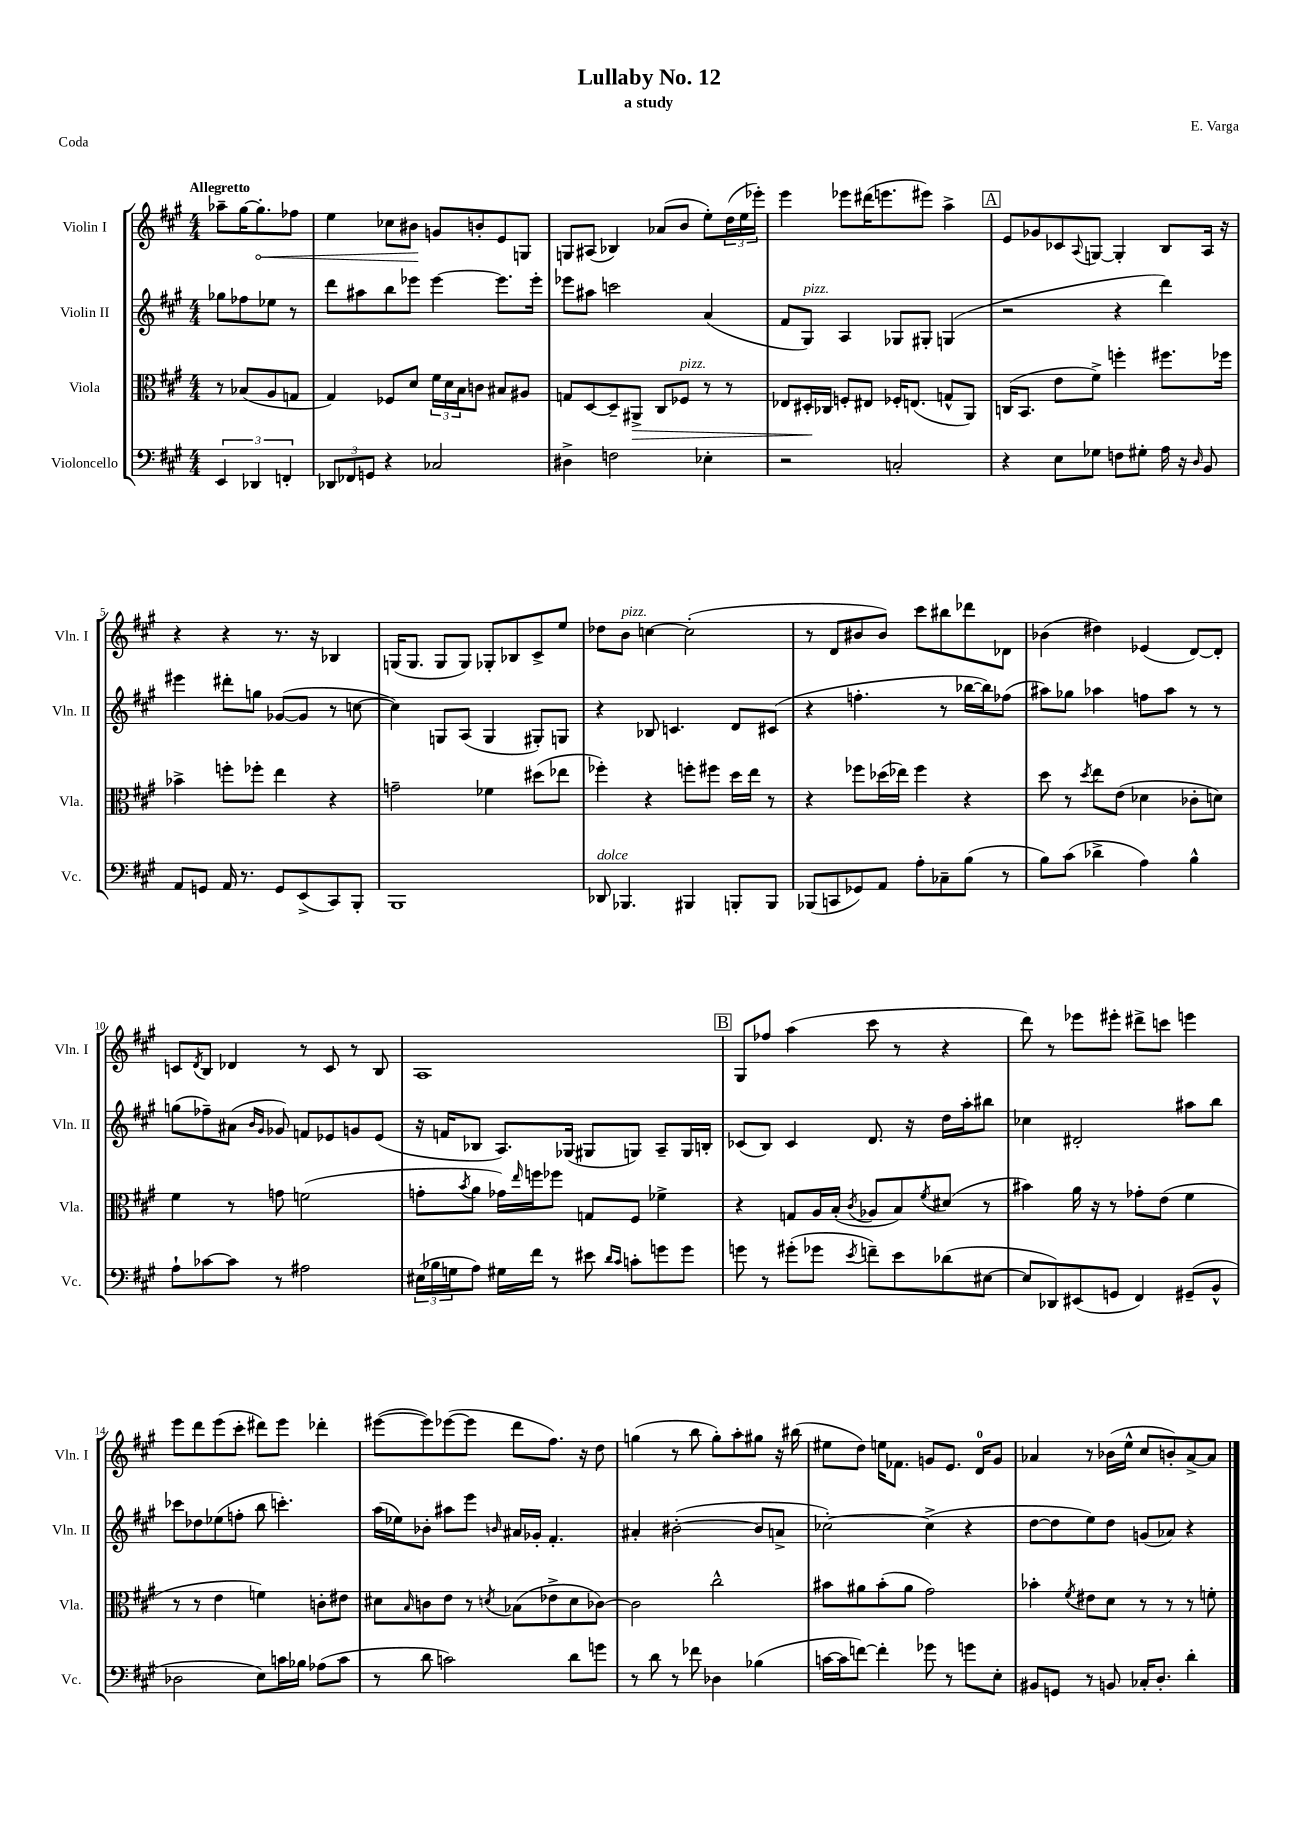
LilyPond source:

\header { title = "Lullaby No. 12" composer = "E. Varga" subtitle = "a study" piece = "Coda" }
<<
\new StaffGroup <<
\new Staff = "s0" \with { instrumentName = "Violin I" shortInstrumentName = "Vln. I" } {
    \clef treble \key a \major \numericTimeSignature \time 4/4 \partial 2 \tempo "Allegretto"
    aes''8-- gis''16~ \once \override Hairpin.circled-tip = ##t gis''8.-.\< fes''8 |
    e''4 ces''8 bis'8\! g'8 b'8-. e'8 g8 |
    g8 ais8( bes4) aes'8( b'8 e''8-.) \tuplet 3/2 { d''16( e''16 ees'''16-.) } |
    e'''4 ees'''8 dis'''16( e'''8. eis'''8) a''4-> |
    \mark \markup { \box "A" } e'8 ges'8 ces'8 \appoggiatura { a8 } g8~ g4-. b8 a16 r16 |
    r4 r4 r8. r16 bes4 |
    g16( g8. g8 g8) ges8-. bes8 cis'8-> e''8 |
    des''8 b'8^\markup { \italic "pizz." } c''4~ c''2-.( |
    r8 d'8 bis'8 bis'8) cis'''8 bis''8 des'''8 des'8 |
    bes'4( dis''4) ees'4( d'8~) d'8-. |
    c'8 \acciaccatura { d'8 } b8 des'4 r8 c'8 r8 b8 |
    a1 |
    \mark \markup { \box "B" } gis8 fes''8 a''4( cis'''8 r8 r4 |
    d'''8) r8 ees'''8 eis'''8-. dis'''8-> c'''8 e'''4 |
    e'''8 d'''8 e'''8( cis'''8-. dis'''8) e'''8 des'''4-. |
    eis'''8~( eis'''8) ees'''8~( ees'''8 d'''8 fis''8.) r16 d''8 |
    g''4( r8 b''8 g''8-.) a''8-. gis''8 r16 bis''16( |
    eis''8 d''8) e''16 fes'8. g'8 e'8. d'16-0 g'8 |
    aes'4 r8 bes'16( e''16-^ cis''8 b'8-.) aes'8~-> aes'8 \bar "|." |
}
\new Staff = "s1" \with { instrumentName = "Violin II" shortInstrumentName = "Vln. II" } {
    \clef treble \key a \major \numericTimeSignature \time 4/4 \partial 2
    ges''8 fes''8 ees''8 r8 |
    d'''8 ais''8 b''8 ees'''8 ees'''4~ ees'''8. ees'''16-. |
    ees'''8 ais''8 c'''2 a'4( |
    fis'8 gis8^\markup { \italic "pizz." }) a4 ges8 gis8-. g4( |
    \mark \markup { \box "A" } r2 r4 d'''4) |
    eis'''4 dis'''8-. g''8 ges'8~( ges'8 r8 c''8~ |
    c''4) g8 a8( g4 gis8-.) g8 |
    r4 bes8 c'4. d'8 cis'8( |
    r4 f''4.-. r8 bes''16~ bes''16) fes''8( |
    ais''8) ges''8 aes''4 f''8 aes''8 r8 r8 |
    g''8( fes''8--) ais'8( \grace { b'16 gis'16 } ges'8) f'8 ees'8 g'8 ees'8( |
    r16 f'16 bes8 a8.) ges16( gis8 g8) a8-- g16 b16-. |
    \mark \markup { \box "B" } ces'8( b8) ces'4 d'8. r16 d''16 a''16-. bis''8 |
    ces''4 dis'2-. ais''8 b''8 |
    ces'''8 des''8 ees''8( f''8-. b''8 c'''4.-.) |
    a''16( ees''16) bes'8-. ais''8 e'''8 \grace { b'16 } ais'16 ges'16-. fis'4.-. |
    ais'4-. bis'2~-.( bis'8 a'8-> |
    ces''2~-.) ces''4->( r4 |
    d''8~ d''8 e''8) d''8 g'8( aes'8) r4 \bar "|." |
}
\new Staff = "s2" \with { instrumentName = "Viola" shortInstrumentName = "Vla." } {
    \clef alto \key a \major \numericTimeSignature \time 4/4 \partial 2
    r8 bes8( a8 g8 |
    gis4) fes8 d'8 \tuplet 3/2 { fis'16 d'16 b16 } c'8 bis8 ais8 |
    g8 d8~ d8-- ais,8->\> cis8 fes8^\markup { \italic "pizz." } r8 r8 |
    ees8 dis16-.\! ces16 f8-. eis8 fes16-. e8.( g8-^ a,8) |
    \mark \markup { \box "A" } c16( b,8. e'8 fis'8->) f''4-. fis''8. fes''16 |
    bes'4-> f''8-. fes''8-. e''4 r4 |
    g'2-- fes'4 dis''8( ees''8 |
    fes''4-.) r4 f''8-. fis''8 d''16 e''16 r8 |
    r4 fes''8 des''16( ees''16) fes''4 r4 |
    d''8 r8 \acciaccatura { d''8 } e''8 e'8( des'4 ces'8-. d'8) |
    fis'4 r8 g'8 f'2( |
    g'8-. \acciaccatura { b'8 } a'8 ges'16) \grace { e''16 } f''16 fes''8 g8 fis8 fes'4-> |
    \mark \markup { \box "B" } r4 g8 a16 b16-.( \acciaccatura { cis'8 } aes8 b8) \acciaccatura { fis'8 } dis'8( r8 |
    bis'4) a'16 r16 r8 ges'8-. e'8( fis'4 |
    r8 r8 e'4 f'4) c'8-. eis'8 |
    dis'8 \grace { b16 } c'8 e'8 r8 \acciaccatura { d'8 } bes8( ees'8-> d'8 ces'8~) |
    ces'2 cis''2-^ |
    bis'8 ais'8 bis'8-.( ais'8 gis'2) |
    bes'4-. \acciaccatura { fis'8 } eis'8 d'8 r8 r8 r8 f'8-. \bar "|." |
}
\new Staff = "s3" \with { instrumentName = "Violoncello" shortInstrumentName = "Vc." } {
    \clef bass \key a \major \numericTimeSignature \time 4/4 \partial 2
    \tuplet 3/2 { e,4 des,4 f,4-. } |
    \tuplet 3/2 { des,8 fes,8 g,8 } r4 ces2 |
    dis4-> f2 ees4-. |
    r2 c2-. |
    \mark \markup { \box "A" } r4 e8 ges8 f8 gis8-. a16 r16 \grace { d16 } b,8 |
    a,8 g,8 a,16 r8. g,8 e,8->( cis,8) b,,8-. |
    b,,1 |
    des,8^\markup { \italic "dolce" } bes,,4. bis,,4 b,,8-. b,,8 |
    bes,,8( c,8 ges,8) a,8 a8-. ces8-- b8( r8 |
    b8) cis'8( des'4-> a4) b4-^ |
    a8-! ces'8~ ces'8 r8 ais2 |
    \tuplet 3/2 { eis16( bes16 g16 } a8) gis16 fis'16 r8 eis'8 \grace { d'16 cis'16 } c'8-. g'8 g'8 |
    \mark \markup { \box "B" } g'8 r8 gis'8-.( ges'8 \acciaccatura { e'8 } f'8--) e'8 des'8( eis8~ |
    eis8 des,8) eis,8( g,8 fis,4) gis,8--( b,8-^ |
    des2 e8) c'16 bes16 aes8( c'8 |
    r8 d'8 c'2) d'8 g'8 |
    r8 d'8 r8 fes'8 des4 bes4( |
    c'16~ c'16 f'8~) f'4-. ges'8 r8 g'8 e8-. |
    bis,8 g,8 r8 b,8 ces16-. d8.-. d'4-. \bar "|." |
}
>>
>>
